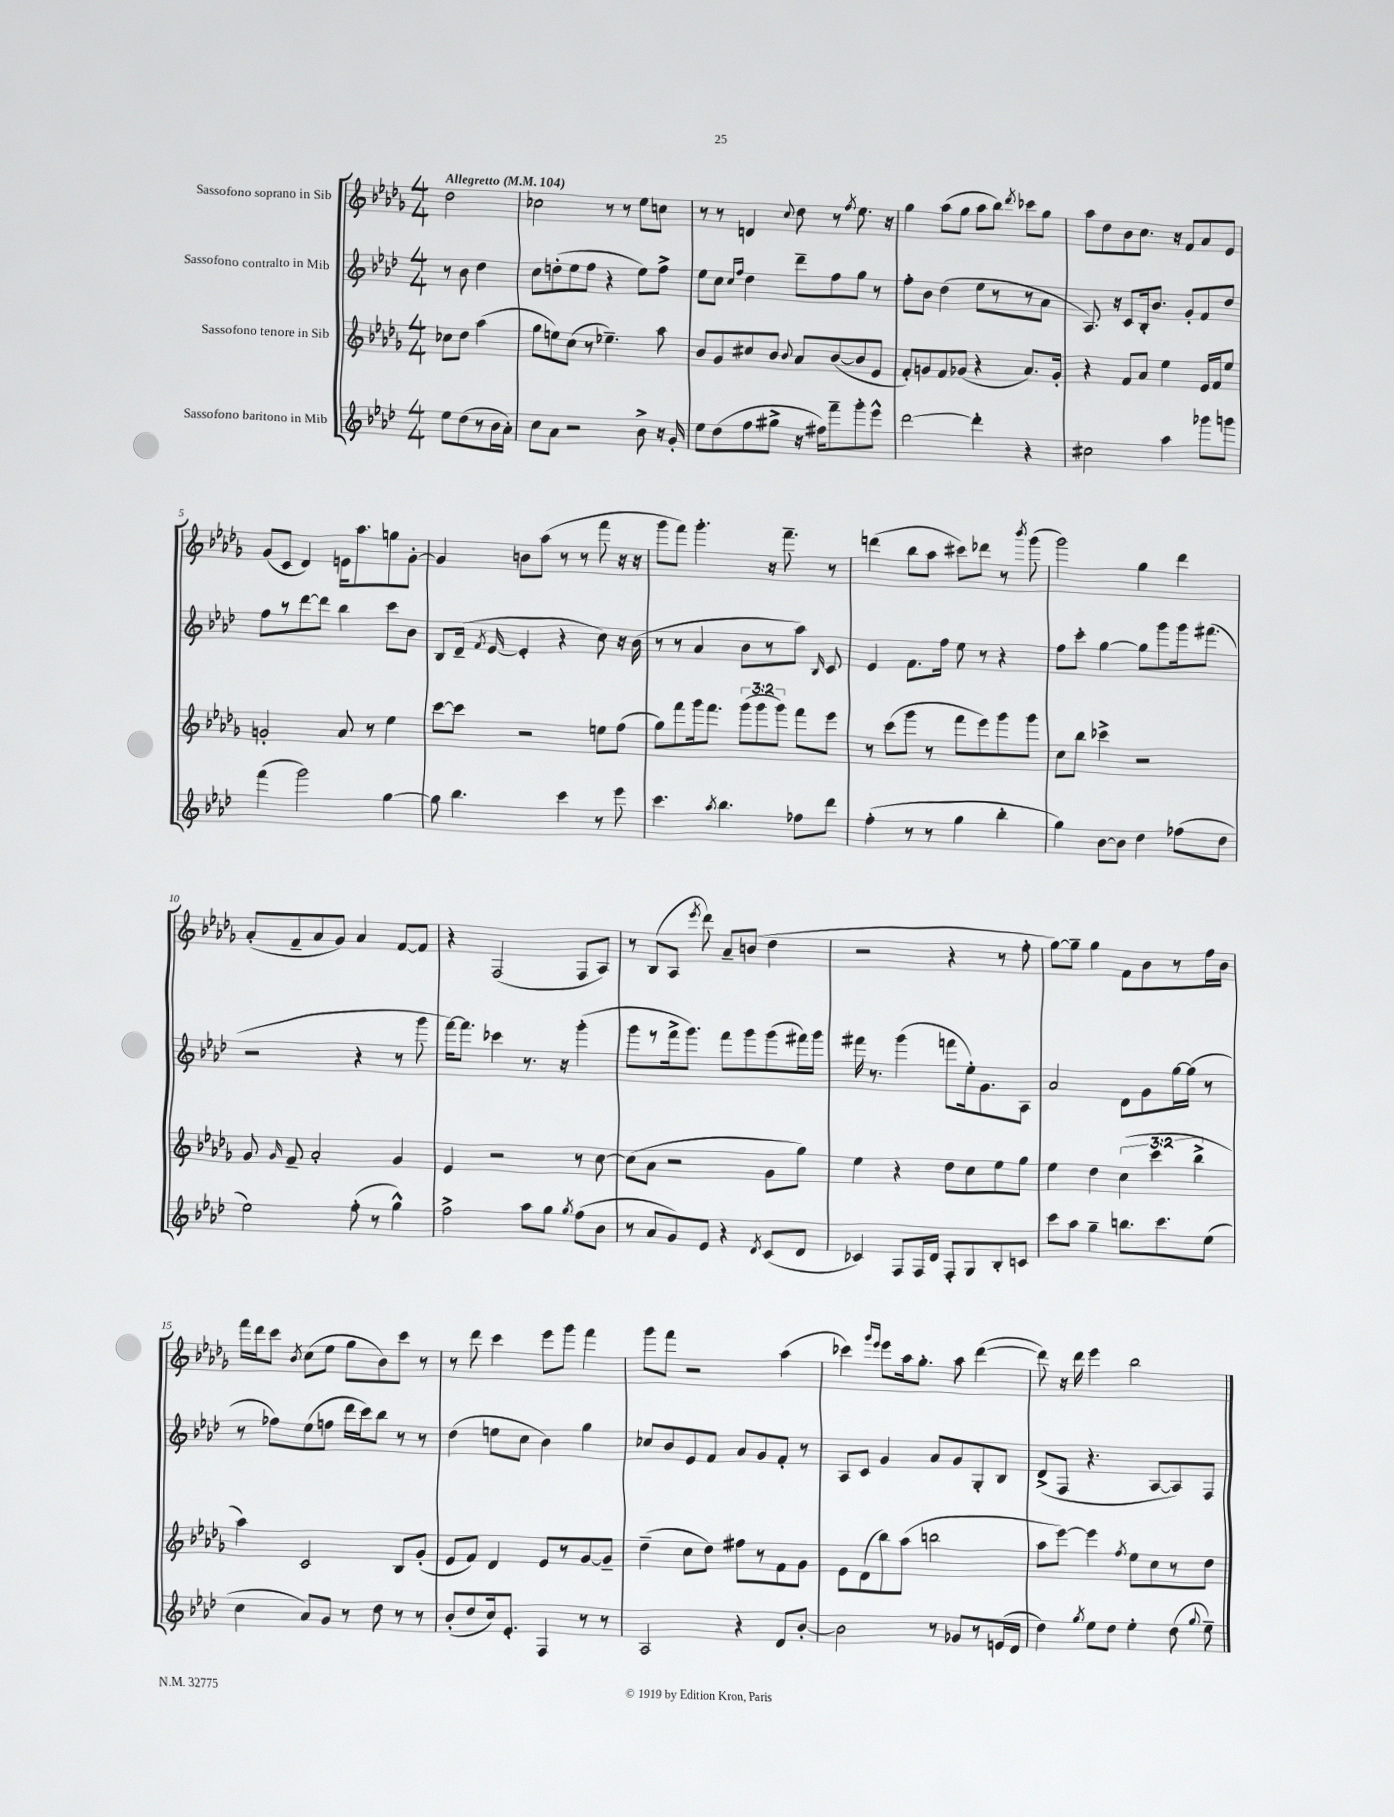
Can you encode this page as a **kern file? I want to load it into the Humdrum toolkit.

**kern	**kern	**kern	**kern
*staff4	*staff3	*staff2	*staff1
*clefG2	*clefG2	*clefG2	*clefG2
*k[b-e-a-d-]	*k[b-e-a-d-g-]	*k[b-e-a-d-]	*k[b-e-a-d-g-]
*M4/4	*M4/4	*M4/4	*M4/4
*MM104	*MM104	*MM104	*MM104
8ee-	8cc-	8r	2dd-
(8dd-	8dd-	8b-	.
8r	(4aa-	4dd-	.
16b-	.	.	.
16a-')	.	.	.
=	=	=	=
8cc	8gg-	8cc	2cc-
8a-	8ee)	(8dd'	.
2r	(8cc	8ee-	.
.	8r	8ff	.
.	4.ee-~)	4r	8r
.	.	.	8r
8b-^	.	8ee-)	8ee-
16r	8aa-	8ff^	8cc
16g'	.	.	.
=	=	=	=
8ee-	8b-	8ee-	8r
(8dd-	8g-	8cc	8r
.	.	16qqcc	.
.	.	16qqff	.
8ff	8cc#	4dd-	4d
8gg#^	8b-	.	.
.	8qqb-	.	8qqcc
16r	8a-	8ddd-~	8dd-
16ff#)	.	.	.
8fff~	([8b-	8ff	8r
.	.	.	8qff
8ggg'	8b-]	8gg	8.ee-
8eee-^^	8e-	8r	.
.	.	.	16r
=	=	=	=
[2ddd-	8f')	8ff'	4gg-
.	8g	8b-	.
.	8f	(4dd-	(8aa-
.	(8g-	.	8gg-
4ddd-']	4r	8ee-	8aa-
.	.	8r	8bb-)
.	.	.	8qddd-
4r	8.a-)	8r	8ccc-
.	.	8a-	8gg-
.	16g-'	.	.
=	=	=	=
2cc#	4r	8.A-)	8aa-
.	.	.	8dd-
.	.	16r	.
.	8f	8c	8b-
.	8a-	16B-'	8.cc
.	.	8.b-	.
4aa-	4ee-	.	.
.	.	.	16r
.	.	8g'	8f
8ggg-	16e-	8f	8a-
.	16f	.	.
8ggg	8ee-	8dd-	8e-
=	=	=	=
(4fff	2g'	8ff	(8g-
.	.	8r	8c
2ggg)	.	[8ddd-	4d-)
.	.	8ddd-]	.
.	8a-	4bb-	16e
.	.	.	8.aa-
.	8r	.	.
[4gg	4ee-	8ccc	8gg
.	.	8b-	[8g-'
=	=	=	=
8gg]	[8ccc	8B-	4g-]
4.bb-	8ccc]	(16d-~	.
.	.	8qf	.
.	.	[16e-	.
.	2r	4e-']	8b
.	.	.	(8aa-
4ccc	.	4r	8r
.	.	.	8r
8r	8ee	8cc)	8fff
8eee-	(8ff	16r	16r
.	.	(16b-	16r
=	=	=	=
4.ccc	8gg-)	8r	8ggg-
.	8fff	8r	8fff)
.	16ggg-	4a-	4.ggg-'
.	8.fff	.	.
8qaa-	.	.	.
4.bb-	.	.	.
.	(12ggg-	8b-	.
.	12ggg-	.	.
.	.	8r	16r
.	12ggg-)	.	.
.	.	.	8.fff~
8ff-	8fff	8aa-)	.
.	.	16qqB-	.
8ddd-	8eee-	8c	8r
=	=	=	=
(4ff'	8r	4e-	(4ddd
.	(8ccc	.	.
8r	8ggg-	8.f	8bb-
8r	8r	.	8aa-
.	.	16ff	.
4gg	8fff	8ee-	8ccc#)
.	8eee-)	8r	8ddd-
4bb-'	8ggg-	4r	8r
.	.	.	8qbbb-
.	8ggg-	.	(8ggg-
=	=	=	=
4gg)	8cc	8ff	2ggg-)
.	8bb-	8ccc'	.
[8b-	4ccc-^	[4gg	.
8b-]	.	.	.
4dd-	2r	8gg]	4gg-
.	.	8ggg	.
(8ff-	.	16ggg	4ddd-
.	.	(8.fff#	.
8dd-	.	.	.
=	=	=	=
2ee-)	8g-	2r	(8a-'
.	16qqg-	.	.
.	8f~	.	8f~
.	2a-'	.	8a-
.	.	.	8g-)
(8ff'	.	4r	4a-
8r	.	.	.
4gg^^)	4g-	8r	[8f
.	.	8ggg	8f]
=	=	=	=
2ff^	4e-	[16fff)	4r
.	.	8.fff]	.
.	2r	4ccc-	(2F
8aa-	.	8.r	.
8gg	.	.	.
.	.	16r	.
8qgg	.	.	.
(8ff	8r	(4ggg'	8F
8b-	[8cc	.	8A-)
=	=	=	=
8r	(8cc]	8ggg	8r
8a-	8a-	8r	(8B-
8g)	2r	16fff^	8A-
.	.	8.ggg)	.
.	.	.	8qeee-
8e-	.	.	8ddd-)
4r	.	8fff	8a-~
.	.	8ggg	(8b
8qd-	.	.	.
(8c	8g-	(8ggg	4dd-
8d-	8gg-)	16fff#)	.
.	.	16ggg	.
=	=	=	=
4c-)	4ee-	16fff#	2r
.	.	8.r	.
8F	4r	(4ggg	.
16F	.	.	.
16d-	.	.	.
8F'	8dd-	8fff	4r
8G	8cc	16ee-')	.
.	.	8.g	.
8B-'	8ee-	.	8r
8c	8gg-	8A-	8ff'
=	=	=	=
8ccc	4ee-	2a-	[8gg-)
8aa-	.	.	8gg-~]
4gg~	4dd-	.	4gg-
8.bb	(6cc	8d-	8f
.	.	8g	8b-
.	6ccc	.	.
8.ccc	.	.	.
.	.	[16gg	8r
.	.	(16gg]	.
.	6bb-^	.	.
(8ee-	.	8r	16ff
.	.	.	16b-
=	=	=	=
4cc	4aa-)	8r	16fff
.	.	.	16ddd-
.	.	8ff-)	8ccc
.	.	.	8qb-
8a-)	2c	(8ee-	(8cc
8g	.	8ff	8ee-
8r	.	16ddd-	8gg-
.	.	16ccc)	.
8dd-	.	8bb-	8b-)
8r	8B-	8r	8ccc
8r	(8g-'	8r	8r
=	=	=	=
(8b-'	8e-	(4dd-	8r
8dd-	8f)	.	8ddd-
16cc)	4d-	8ee	4ccc
8.e-'	.	.	.
.	.	8cc	.
4F	8e-	4b-)	8eee-
.	8r	.	8ggg-
8r	[8g-	4gg	4fff
8r	8g-~]	.	.
=	=	=	=
2A-	(4dd-~	8cc-	8ggg-
.	.	8b-	8fff
.	8cc	8e-	2r
.	8dd-)	8f	.
4r	8ff#	8a-	.
.	8r	8g	.
8d-	8f	8f'	(4aa-
[8b-'	8g-	8r	.
=	=	=	=
2b-]	8e-	8A-	4ccc-)
.	(8d-	8c	.
.	.	.	16qqggg-
.	.	.	16qqeee-
.	8bb-)	4g	8eee-
.	(8aa-	.	16aa-
.	.	.	8.gg-'
8r	2bb	8a-	.
8g-	.	8g	8aa-
8r	.	8G'	([4ddd-
(16e	.	8B-	.
16d-	.	.	.
=	=	=	=
4dd-)	8aa-	(8d-^	8ddd-])
.	[8eee-)	8F	16r
.	.	.	16ddd-
8qgg	.	.	.
8ee-	4eee-]	4.r	4eee-
8dd-	.	.	.
.	8qff	.	.
4ee-'	8ee-	.	2bb-
.	8cc	[8A-	.
(8dd-	8r	8A-])	.
8qqgg	.	.	.
8ee-~)	8dd-	8F	.
==	==	==	==
*-	*-	*-	*-
